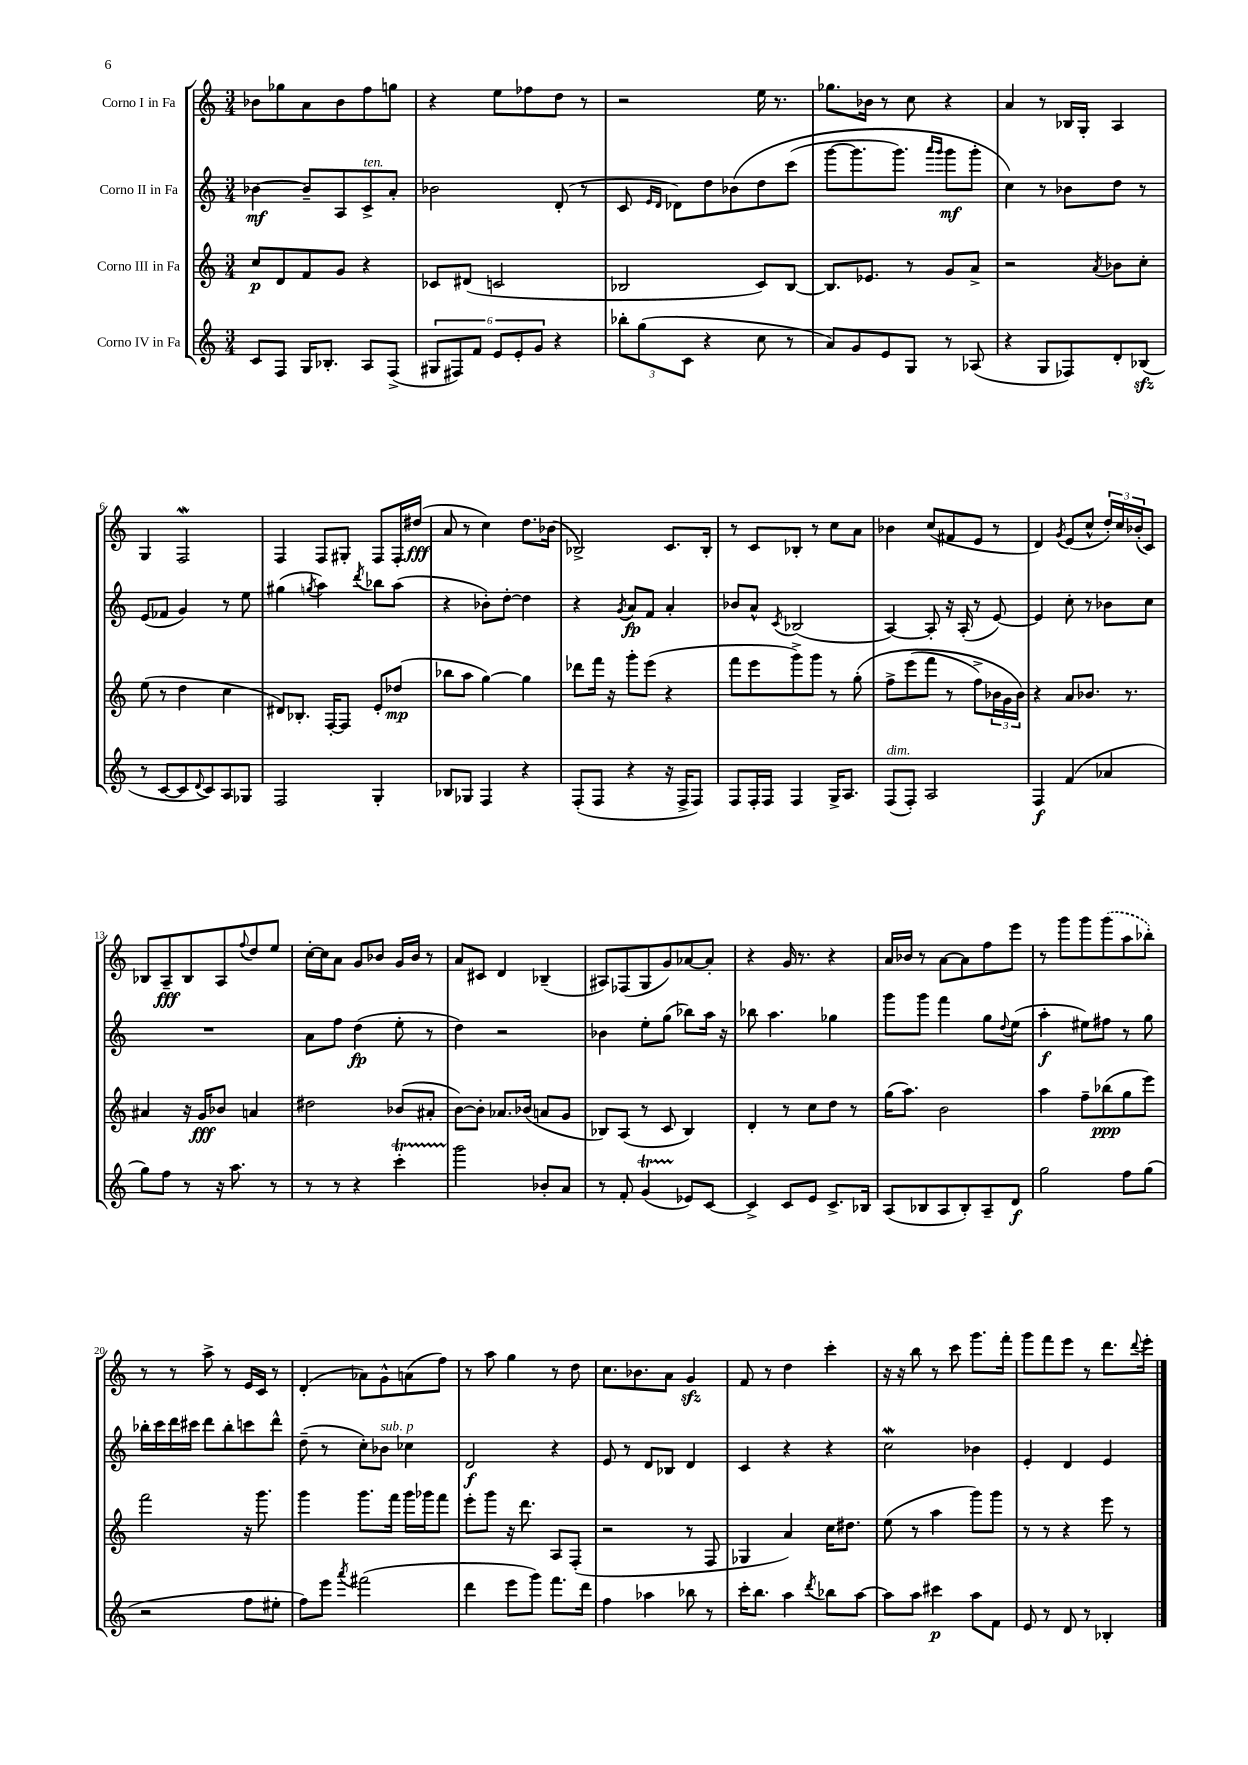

**kern	**dynam	**kern	**dynam	**kern	**dynam	**kern	**dynam
*part4	*part4	*part3	*part3	*part2	*part2	*part1	*part1
*staff4	*staff4	*staff3	*staff3	*staff2	*staff2	*staff1	*staff1
*I"Corno IV in Fa	*	*I"Corno III in Fa	*	*I"Corno II in Fa	*	*I"Corno I in Fa	*
*clefG2	*	*clefG2	*	*clefG2	*	*clefG2	*
*k[]	*	*k[]	*	*k[]	*	*k[]	*
*M3/4	*	*M3/4	*	*M3/4	*	*M3/4	*
=1	=1	=1	=1	=1	=1	=1	=1
8c/L	.	8cc/L	p	[4b-X\	mf	8b-X\L	.
8F/J	.	8d/	.	.	.	8gg-X\	.
16G/KL	.	8f/	.	8b-~/L]	.	8a\	.
8.B-X'/J	.	.	.	.	.	.	.
.	.	8g/J	.	8A/	.	8b-\	.
!	!	!	!	!LO:TX:a:i:t=ten.	!	!	!
8A/L	.	4r	.	8c^/	.	8ff\	.
(8F^/J	.	.	.	8a'/J	.	8ggn\J	.
=2	=2	=2	=2	=2	=2	=2	=2
12G#X/L	.	8c-X/L	.	2b-X\	.	4r	.
12F#X/)	.	.	.	.	.	.	.
.	.	(8d#X/J	.	.	.	.	.
12f/J	.	.	.	.	.	.	.
12e/L	.	2cn/	.	.	.	8ee\L	.
12e'/	.	.	.	.	.	.	.
.	.	.	.	.	.	8ff-X\	.
12g/J	.	.	.	.	.	.	.
4r	.	.	.	(8d'/	.	8dd\J	.
.	.	.	.	8r	.	8r	.
=3	=3	=3	=3	=3	=3	=3	=3
12bb-X'\L	.	2B-X/	.	8c/	.	2r	.
(12gg\	.	.	.	.	.	.	.
.	.	.	.	16qqe/LL	.	.	.
.	.	.	.	16qqd/JJ	.	.	.
.	.	.	.	8d-X\L)	.	.	.
12c\J	.	.	.	.	.	.	.
4r	.	.	.	8dd\	.	.	.
.	.	.	.	(8b-X\	.	.	.
8cc\	.	8c/L)	.	8dd\	.	16ee\	.
.	.	.	.	.	.	8.r	.
8r	.	[8B-/J	.	(8ccc\J	.	.	.
=4	=4	=4	=4	=4	=4	=4	=4
8a/L)	.	8.B-/L]	.	[8ggg\L	.	8.gg-X\L	.
8g/	.	.	.	8.ggg\]	.	.	.
.	.	8.e-X/J	.	.	.	16b-X\Jk	.
8e/	.	.	.	.	.	8r	.
.	.	.	.	8.ggg\J)	.	.	.
8G/J	.	8r	.	.	.	8cc\	.
.	.	.	.	16qqaaa/LL	.	.	.
.	.	.	.	16qqggg/JJ	.	.	.
8r	.	8g/L	.	8ggg\L	mf	4r	.
(8A-X/	.	8a^/J	.	8ggg'\J	.	.	.
=5	=5	=5	=5	=5	=5	=5	=5
4r	.	2r	.	4cc\)	.	4a/	.
8G/L	.	.	.	8r	.	8r	.
8F-X/)	.	.	.	8b-X\L	.	16B-X/LL	.
.	.	.	.	.	.	16G'/JJ	.
.	.	8qa/	.	.	.	.	.
8d'/	.	8b-X\L	.	8dd\J	.	4A/	.
(8B-Xzz/J	.	8cc'\J	.	8r	.	.	.
!!LO:LB:g=z
=6	=6	=6	=6	=6	=6	=6	=6
8r	.	(8ee\	.	(8e/L	.	4G/	.
[8c/L	.	8r	.	8f-X/J	.	.	.
8c/]	.	4dd\	.	4g/)	.	2Fw/	.
8qqd/	.	.	.	.	.	.	.
8c/)	.	.	.	.	.	.	.
8A/	.	4cc\	.	8r	.	.	.
8G-X/J	.	.	.	8ee\	.	.	.
=7	=7	=7	=7	=7	=7	=7	=7
2F/	.	8d#X/L)	.	(4gg#X\	.	4F/	.
.	.	8.B-X'/J	.	.	.	.	.
.	.	.	.	8qggn/	.	.	.
.	.	.	.	4aa\)	.	8F/L	.
.	.	[16F'/KL	.	.	.	.	.
.	.	8F/J]	.	.	.	8G#X'/J	.
.	.	.	.	8qddd/	.	.	.
4G'/	.	8e'/L	.	8bb-X\L	.	8F/L	.
.	.	(8dd-X/J	mp	(8aa\J	.	16F'/L	.
.	.	.	.	.	.	(16dd#X/JJ	fff
=8	=8	=8	=8	=8	=8	=8	=8
8B-X/L	.	8bb-X\L	.	4r	.	8a/	.
8G-X/J	.	8aa\J	.	.	.	8r	.
4F/	.	[4gg\)	.	8b-X'\L)	.	4cc\)	.
.	.	.	.	[8dd'\J	.	.	.
4r	.	4gg\]	.	4dd\]	.	8.dd\L	.
.	.	.	.	.	.	(16b-X\Jk	.
=9	=9	=9	=9	=9	=9	=9	=9
(8F'/L	.	8ddd-X\L	.	4r	.	2B-X^/)	.
8F/J	.	16fff\Jk	.	.	.	.	.
.	.	16r	.	.	.	.	.
.	.	.	.	8qg/	.	.	.
4r	.	8ggg'\L	.	8a/L	fp	.	.
.	.	(8eee\J	.	8f/J	.	.	.
16r	.	4r	.	4a'/	.	8.c/L	.
16F^/KL	.	.	.	.	.	.	.
8F/J)	.	.	.	.	.	.	.
.	.	.	.	.	.	16B-'/Jk	.
=10	=10	=10	=10	=10	=10	=10	=10
8F/L	.	8fff\L	.	8b-X/L	.	8r	.
16F'/L	.	8eee\	.	8a^^/J	.	8c/L	.
16F/JJ	.	.	.	.	.	.	.
.	.	.	.	8qc/	.	.	.
4F/	.	8ggg^\)	.	(2B-X/	.	8B-X'/J	.
.	.	8ggg\J	.	.	.	8r	.
16G^/KL	.	8r	.	.	.	8cc\L	.
8.A/J	.	.	.	.	.	.	.
.	.	(8gg'\	.	.	.	8a\J	.
=11	=11	=11	=11	=11	=11	=11	=11
!LO:TX:a:i:t=dim.	!	!	!	!	!	!	!
(8F/L	.	8ff^\L	.	[4A/)	.	4b-X\	.
8F'/J)	.	(8eee\	.	.	.	.	.
2A/	.	8fff\J	.	8A'/]	.	(8cc/L	.
.	.	8r	.	16r	.	8f#X/	.
.	.	.	.	(16A'/	.	.	.
.	.	8ff^\L)	.	8r	.	8e/J	.
.	.	24b-X\L	.	[8e/)	.	8r	.
.	.	24g\	.	.	.	.	.
.	.	24b-\JJ)	.	.	.	.	.
=12	=12	=12	=12	=12	=12	=12	=12
4F/	f	4r	.	4e/]	.	4d/)	.
.	.	.	.	.	.	8qg/	.
(4f/	.	8a/L	.	8cc'\	.	(8e/L	.
.	.	8.b-X/J	.	8r	.	8cc^^/J	.
4a-X/	.	.	.	8b-X\L	.	24dd'/LL)	.
.	.	.	.	.	.	24cc/	.
.	.	8.r	.	.	.	.	.
.	.	.	.	.	.	(24b-X'/J	.
.	.	.	.	8cc\J	.	8c/J)	.
!!LO:LB:g=z
=13	=13	=13	=13	=13	=13	=13	=13
8gg\L)	.	4a#X/	.	2.r	.	8B-X/L	.
8ff\J	.	.	.	.	.	8A~/	fff
8r	.	16r	.	.	.	8B-/	.
.	.	16g/KL	fff	.	.	.	.
16r	.	8b-X/J	.	.	.	8A/	.
8.aa\	.	.	.	.	.	.	.
.	.	.	.	.	.	8qqff/	.
.	.	4an/	.	.	.	8dd/	.
8r	.	.	.	.	.	8ee/J	.
=14	=14	=14	=14	=14	=14	=14	=14
8r	.	2dd#X\	.	8a\L	.	[16cc'\LL	.
.	.	.	.	.	.	16cc\J]	.
8r	.	.	.	8ff\J	.	8a\J	.
4r	.	.	.	(4dd\	fp	8g/L	.
.	.	.	.	.	.	8b-X/J	.
4cccT'\	.	(8b-X/L	.	8ee'\	.	16g/LL	.
.	.	.	.	.	.	16b-/JJ	.
.	.	8a#X'/J	.	8r	.	8r	.
=15	=15	=15	=15	=15	=15	=15	=15
2ggg\	.	[8b\L)	.	4dd\)	.	8a/L	.
.	.	8b'\J]	.	.	.	8c#X/J	.
.	.	8.a-X/L	.	2r	.	4d/	.
.	.	(16b-X/Jk	.	.	.	.	.
8b-X'/L	.	8an/L	.	.	.	(4B-X~/	.
8a/J	.	8g/J	.	.	.	.	.
=16	=16	=16	=16	=16	=16	=16	=16
8r	.	8B-X/L)	.	4b-X\	.	8A#X/L)	.
8f'/	.	(8A/J	.	.	.	(8F-X/	.
(4gT/	.	8r	.	8ee'\L	.	8G/	.
.	.	8c/	.	(8gg\J	.	8g/)	.
8e-X/L)	.	4B-/)	.	8bb-X\L)	.	[8a-X/	.
[8c/J	.	.	.	16aa\Jk	.	8a-'/J]	.
.	.	.	.	16r	.	.	.
=17	=17	=17	=17	=17	=17	=17	=17
4c^/]	.	4d'/	.	8bb-X\	.	4r	.
.	.	.	.	4.aa\	.	.	.
8c/L	.	8r	.	.	.	16g/	.
.	.	.	.	.	.	8.r	.
8e/J	.	8cc\L	.	.	.	.	.
8.c^/L	.	8dd\J	.	4gg-X\	.	4r	.
.	.	8r	.	.	.	.	.
16B-X/Jk	.	.	.	.	.	.	.
=18	=18	=18	=18	=18	=18	=18	=18
(8A/L	.	(16gg\KL	.	8ggg\L	.	16a/LL	.
.	.	8.aa\J)	.	.	.	16b-X/JJ	.
8B-X/	.	.	.	8ggg\J	.	8r	.
8A/	.	2b\	.	4fff\	.	[8a\L	.
8B-'/)	.	.	.	.	.	8a\]	.
8A~/	.	.	.	8gg\L	.	8ff\	.
.	.	.	.	8qqdd/	.	.	.
8d/J	f	.	.	(8ee\J	.	8eee\J	.
=19	=19	=19	=19	=19	=19	=19	=19
2gg\	.	4aa\	.	4aa'\	f	8r	.
.	.	.	.	.	.	8ggg\L	.
.	.	8ff~\L	.	8ee#X\L)	.	8ggg\	.
.	.	(8bb-X\	ppp	8ff#X\J	.	(8ggg\	.
8ff\L	.	8gg\	.	8r	.	8aa\	.
(8gg\J	.	8eee\J)	.	8gg\	.	8bb-X'\J)	.
!!LO:LB:g=z
=20	=20	=20	=20	=20	=20	=20	=20
2r	.	2fff\	.	16bb-X'\LL	.	8r	.
.	.	.	.	16ccc\	.	.	.
.	.	.	.	16ddd\	.	8r	.
.	.	.	.	16ccc#X\JJ	.	.	.
.	.	.	.	8ddd\L	.	8aa^\	.
.	.	.	.	8bb-'\	.	8r	.
8ff\L	.	16r	.	8cccn\	.	16e/LL	.
.	.	8.ggg\	.	.	.	16c/JJ	.
8ee#X'\J	.	.	.	8ddd^^\J	.	8r	.
=21	=21	=21	=21	=21	=21	=21	=21
8ff\L)	.	4ggg\	.	(8dd~\	.	(4d'/	.
8eee\J	.	.	.	8r	.	.	.
8qaaa/	.	.	.	.	.	.	.
(2fff#X\	.	8.ggg\L	.	8cc'\L)	.	8a-X\L)	.
!	!	!	!	!LO:TX:a:i:t=sub. p	!	!	!
.	.	.	.	8b-X\J	.	8g^^\	.
.	.	16fff\Jk	.	.	.	.	.
.	.	16ggg\LL	.	4cc-X\	.	(8an\	.
.	.	16ggg-X\J	.	.	.	.	.
.	.	8fff\J	.	.	.	8ff\J)	.
=22	=22	=22	=22	=22	=22	=22	=22
4ddd\	.	8eee'\L	.	2d/	f	8r	.
.	.	8ggg\J	.	.	.	8aa\	.
8eee\L	.	16r	.	.	.	4gg\	.
.	.	8.ddd\	.	.	.	.	.
8ggg\J)	.	.	.	.	.	.	.
8.fff\L	.	8A/L	.	4r	.	8r	.
.	.	(8F'/J	.	.	.	8dd\	.
16ddd\Jk	.	.	.	.	.	.	.
=23	=23	=23	=23	=23	=23	=23	=23
4ff\	.	2r	.	8e/	.	8.cc\L	.
.	.	.	.	8r	.	.	.
.	.	.	.	.	.	8.b-X\	.
4aa-X\	.	.	.	8d/L	.	.	.
.	.	.	.	8B-X/J	.	8a\J	.
8bb-X\	.	8r	.	4d/	.	4gzz/	.
8r	.	8F/	.	.	.	.	.
=24	=24	=24	=24	=24	=24	=24	=24
16ccc'\KL	.	4G-X/	.	4c/	.	8f/	.
8.bb\J	.	.	.	.	.	.	.
.	.	.	.	.	.	8r	.
4aa\	.	4a/)	.	4r	.	4dd\	.
8qddd/	.	.	.	.	.	.	.
8bb-X\L	.	16cc\KL	.	4r	.	4ccc'\	.
.	.	8.dd#X\J	.	.	.	.	.
[8aa\J	.	.	.	.	.	.	.
=25	=25	=25	=25	=25	=25	=25	=25
8aa\L]	.	(8ee\	.	2ccw\	.	16r	.
.	.	.	.	.	.	16r	.
8aa\J	.	8r	.	.	.	8bb\	.
4ccc#X\	p	4aa\	.	.	.	8r	.
.	.	.	.	.	.	8ccc\	.
8aa\L	.	8ggg\L)	.	4b-X\	.	8.ggg\L	.
8f\J	.	8ggg\J	.	.	.	.	.
.	.	.	.	.	.	16fff'\Jk	.
=26	=26	=26	=26	=26	=26	=26	=26
8e/	.	8r	.	4e'/	.	8ggg\L	.
8r	.	8r	.	.	.	8fff\	.
8d/	.	4r	.	4d/	.	8eee\J	.
8r	.	.	.	.	.	8r	.
4B-X'/	.	8eee\	.	4e/	.	8.ddd\L	.
.	.	8r	.	.	.	.	.
.	.	.	.	.	.	8qqddd/	.
.	.	.	.	.	.	16eee'\Jk	.
==	==	==	==	==	==	==	==
*-	*-	*-	*-	*-	*-	*-	*-
